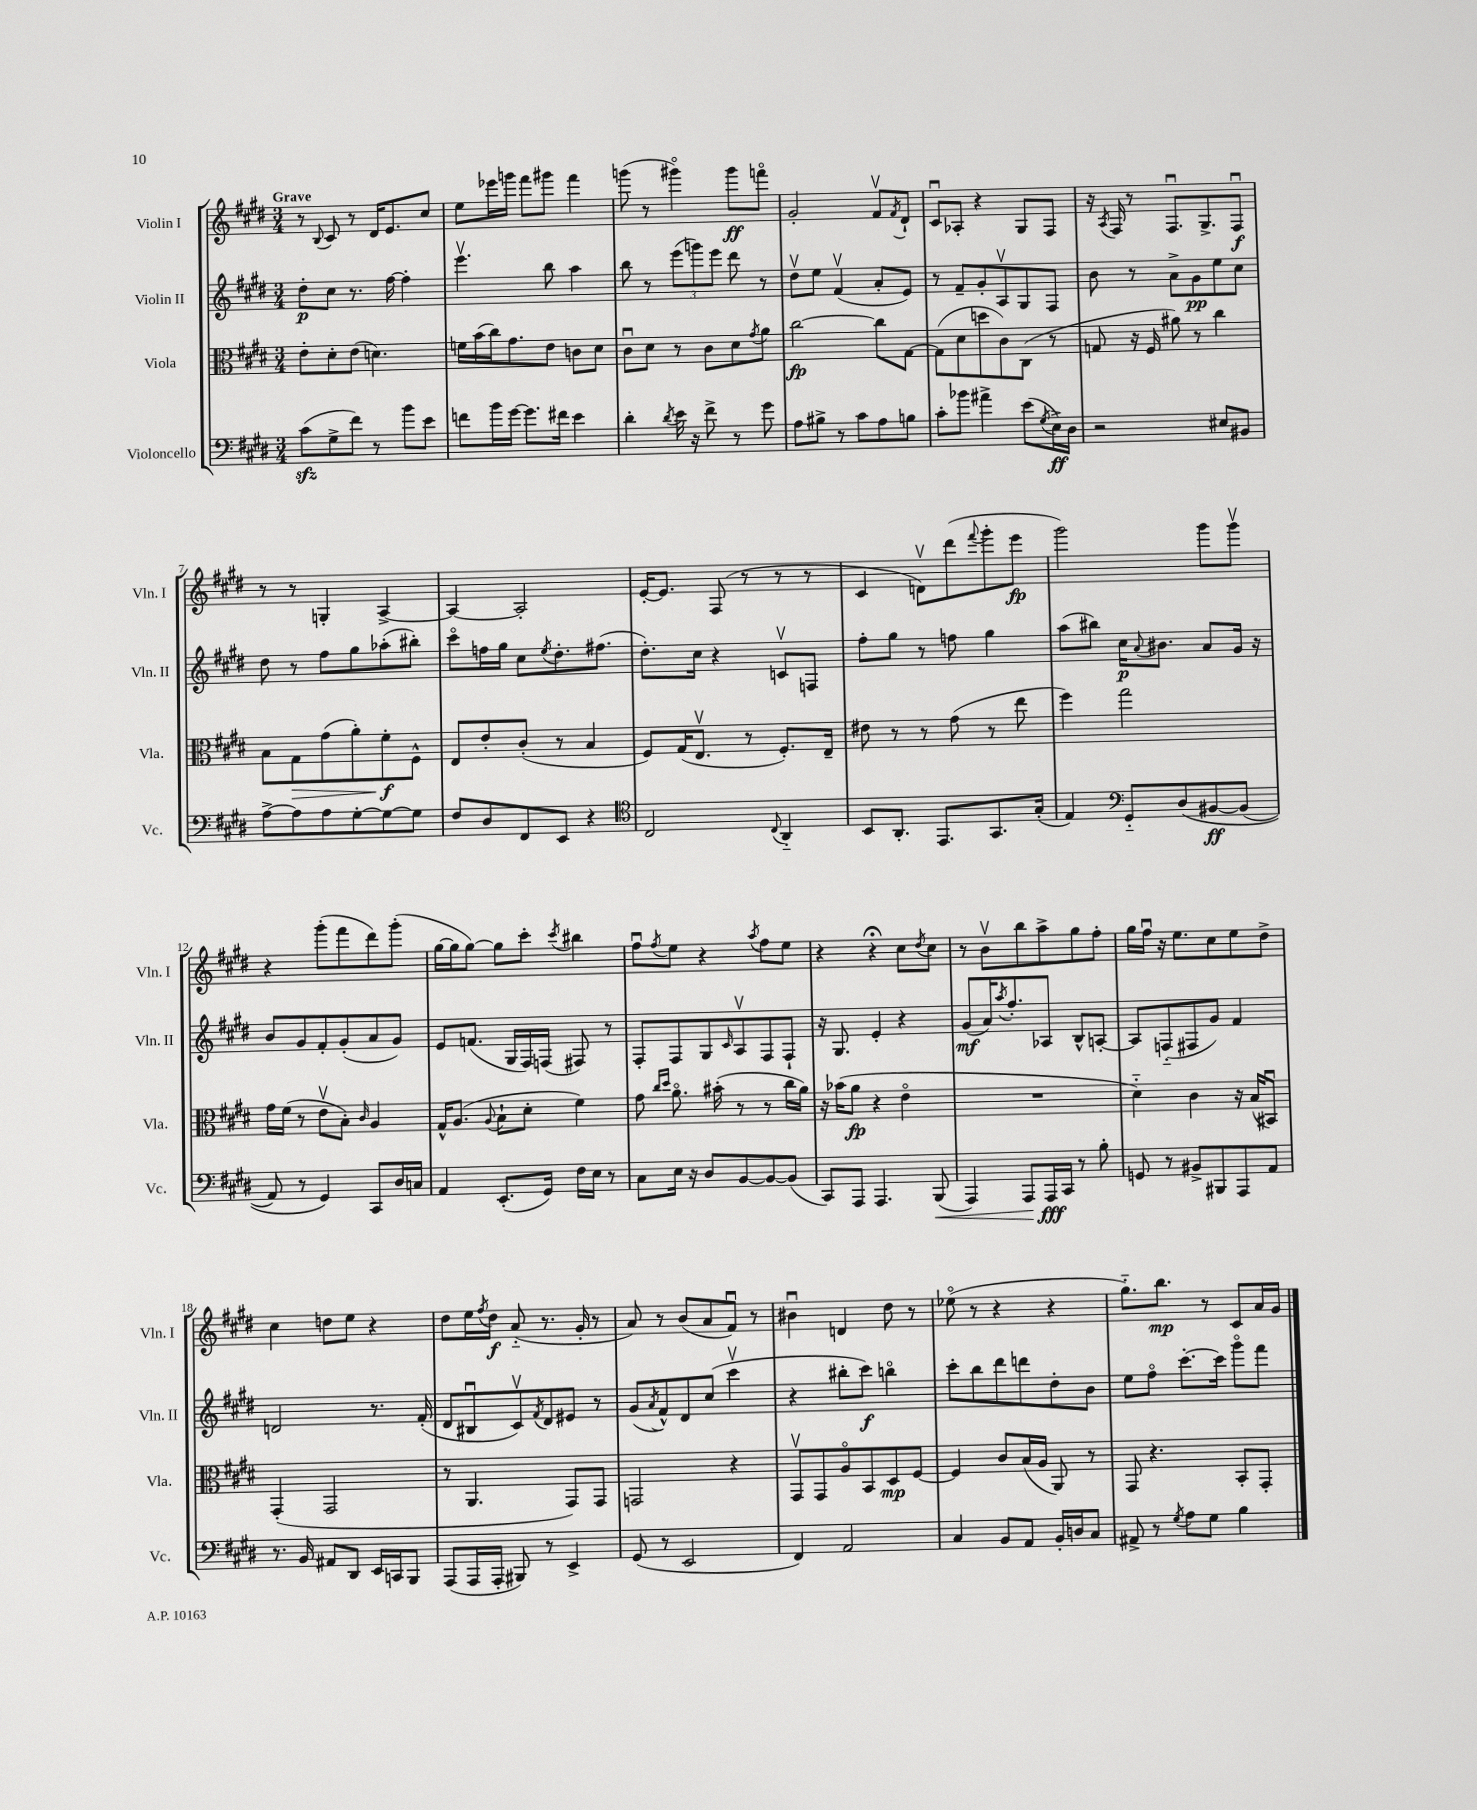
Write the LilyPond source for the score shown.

<<
\new StaffGroup <<
\new Staff = "s0" \with { instrumentName = "Violin I" shortInstrumentName = "Vln. I" } {
    \clef treble \key e \major \numericTimeSignature \time 3/4 \tempo "Grave"
    r8 \appoggiatura { b8 } cis'8 r8 dis'16 e'8. cis''8 |
    e''8 ees'''16 g'''16 fis'''8 gis'''8 fis'''4 |
    g'''8( r8 gis'''4\flageolet) gis'''8\ff f'''8\flageolet |
    gis'2-. fis'8\upbow \acciaccatura { fis'8 } dis'8-! |
    cis'8\downbow aes8-. r4 gis8 fis8 |
    r16 \acciaccatura { a8 } fis16 r8 fis8.\downbow gis8.-> fis8\downbow\f |
    r8 r8 g4-. a4~-> |
    a4~ a2-. |
    e'16~-. e'8. fis8( r8 r8 r8 |
    cis'4 d'8\upbow) dis'''8( \appoggiatura { fis'''8 } gis'''8-. e'''8\fp |
    gis'''2) gis'''8 gis'''8\upbow |
    r4 gis'''8-.( fis'''8 dis'''8) gis'''8-.( |
    gis''16~ gis''16 gis''8~) gis''8 cis'''8-. \acciaccatura { cis'''8 } bis''4 |
    fis''8\downbow \acciaccatura { fis''8 } e''8 r4 \acciaccatura { a''8 } fis''8 e''8 |
    r4 r4\fermata cis''8 \acciaccatura { dis''8 } cis''8 |
    r8 b'8\upbow b''8 a''8-> gis''8 fis''8-. |
    gis''16 fis''16\downbow r16 e''8. cis''8 e''8 dis''8-> |
    cis''4 d''8 e''8 r4 |
    dis''8 e''16 \acciaccatura { fis''8 } dis''16\f a'8-_( r8. gis'16-. r8 |
    a'8) r8 b'8( a'8 fis'8\downbow) r8 |
    bis'4\downbow d'4 dis''8 r8 |
    ees''8\flageolet( r8 r4 r4 |
    gis''8.-_) b''8.\mp r8 cis'8 a'16 gis'16 \bar "|." |
}
\new Staff = "s1" \with { instrumentName = "Violin II" shortInstrumentName = "Vln. II" } {
    \clef treble \key e \major \numericTimeSignature \time 3/4
    dis''8-.\p cis''8 r8. fis''16~ fis''4-. |
    e'''4.\upbow b''8 a''4 |
    b''8 r8 \tuplet 3/2 { e'''8( g'''8) e'''8 } dis'''8 r8 |
    dis''8\upbow e''8 fis'4\upbow( a'8-. e'8) |
    r8 fis'8-- gis'8-. a8\upbow gis8 fis8 |
    b'8 r8 a'8-> gis'8\pp e''8 cis''8 |
    dis''8 r8 fis''8 gis''8 aes''8-.( bis''8-.) |
    cis'''8\flageolet f''16 gis''16 cis''8 \acciaccatura { e''8 } dis''8.-. fis''8.( |
    dis''8.-.) cis''16 r4 c'8\upbow f8 |
    fis''8-. gis''8 r8 f''8 gis''4 |
    a''8( bis''8) cis''16\p \appoggiatura { a'8 } bis'8. a'8 gis'16 r16 |
    b'8 gis'8 fis'8-. gis'8-.( a'8 gis'8) |
    e'8 f'8.( gis16 fis16) f16( fis8) r8 |
    fis8-. fis8 gis8 \grace { cis'16 } a8\upbow fis8 fis8-! |
    r16 gis8. e'4-. r4 |
    gis'8\mf( a'16) \acciaccatura { a''8 } fis''8.-. aes8 b8-^ a8~-. |
    a8 f8-_( fis8 gis'8) fis'4 |
    d'2 r8. fis'16-.( |
    dis'8 bis8\downbow cis'8\upbow) \acciaccatura { fis'8 } dis'8 eis'8 r8 |
    gis'8( \acciaccatura { a'8 } fis'8-^) dis'8 cis''8( cis'''4\upbow |
    r4 bis''8-. cis'''8\f) b''4\flageolet |
    cis'''8-. b''8 dis'''8 d'''8 dis''8-. b'8 |
    e''8 fis''8\flageolet cis'''8.~-. cis'''16 gis'''8\flageolet fis'''8 \bar "|." |
}
\new Staff = "s2" \with { instrumentName = "Viola" shortInstrumentName = "Vla." } {
    \clef alto \key e \major \numericTimeSignature \time 3/4
    e'8-. dis'8-. e'8( d'4.) |
    f'16 b'16( cis''16) gis'8. e'8 c'8 dis'8 |
    cis'8\downbow dis'8 r8 cis'8 dis'8 \acciaccatura { gis'8 } a'8 |
    cis''2~\fp cis''8 gis8~ |
    gis8( dis'8 d''8 cis'8) cis8( r8 |
    g8 r16 fis16 ais'8) r8 cis''4 |
    b8 gis8\> gis'8( a'8-.) fis'8-.\f\! fis8-^ |
    e8 e'8-. cis'8-.( r8 b4 |
    fis8) gis16( e8.\upbow r8 fis8.-.) e16-- |
    eis'8 r8 r8 gis'8( r8 e''8 |
    fis''4) gis''2 |
    gis'16 fis'16( r8 e'8\upbow b8-.) \grace { cis'16 } a4 |
    gis16-^ a8.( \appoggiatura { a8 } b8-! dis'8-. fis'4) |
    gis'8 \grace { cis''16 dis''16 } a'8.\flageolet bis'16-.( r8 r8 cis''16 a'16) |
    r16 bes'16( a'8\fp r4 e'4\flageolet |
    R2. |
    dis'4-_) cis'4 r16 b16( bis,8\downbow) |
    gis,4-.( gis,2 |
    r8 a,4. gis,8) gis,8 |
    g,2 r4 |
    gis,8\upbow gis,8 a8\flageolet b,8 dis8\mp fis8~ |
    fis4 cis'8 b16( a16 a,8) r8 |
    gis,8 r4. b,8-. gis,8-. \bar "|." |
}
\new Staff = "s3" \with { instrumentName = "Violoncello" shortInstrumentName = "Vc." } {
    \clef bass \key e \major \numericTimeSignature \time 3/4
    cis'8\sfz( gis8-> fis'8) r8 b'8 e'8 |
    f'8 b'16 gis'16~ gis'8. fis'16 e'4 |
    dis'4-. \acciaccatura { dis'8 } e'16 r16 fis'8-> r8 gis'8 |
    a8 bis8-> r8 cis'8 a8 b8 |
    cis'8-. bes'8 ais'4-> e'8( \acciaccatura { gis8 } e16->\ff) dis16 |
    r2 eis8 bis,8 |
    a8~-> a8 a8 gis8~-. gis8~ gis8 |
    fis8 dis8 fis,8 e,8 r4 |
    \clef tenor cis2 \appoggiatura { cis8 } a,4-_ |
    b,8 a,8.-. e,8. gis,8. gis16-.( |
    e4) \clef bass gis,8-_ dis8\( bis,8~\ff bis,8( |
    a,8) r8 gis,4\) cis,8 dis16 c16 |
    a,4 e,8.-.( gis,16) fis16 e16 r8 |
    cis8 e16 r16 dis8 b,8~ b,8~ b,8( |
    cis,8) a,,8 a,,4. b,,8\<( |
    a,,4) a,,8 a,,16\fff\! cis,16 r8 b8-. |
    g,8 r8 bis,8-> bis,,8 a,,8 a,8 |
    r8. b,16 ais,8 dis,8 e,16 c,16 b,,8 |
    a,,8( a,,16 a,,16-. bis,,8) r8 e,4-> |
    gis,8( r8 e,2 |
    fis,4) a,2 |
    cis4 b,8 a,8 b,16-. d16 cis8 |
    ais,8-> r8 \acciaccatura { gis8 } a8 gis8 b4 \bar "|." |
}
>>
>>
